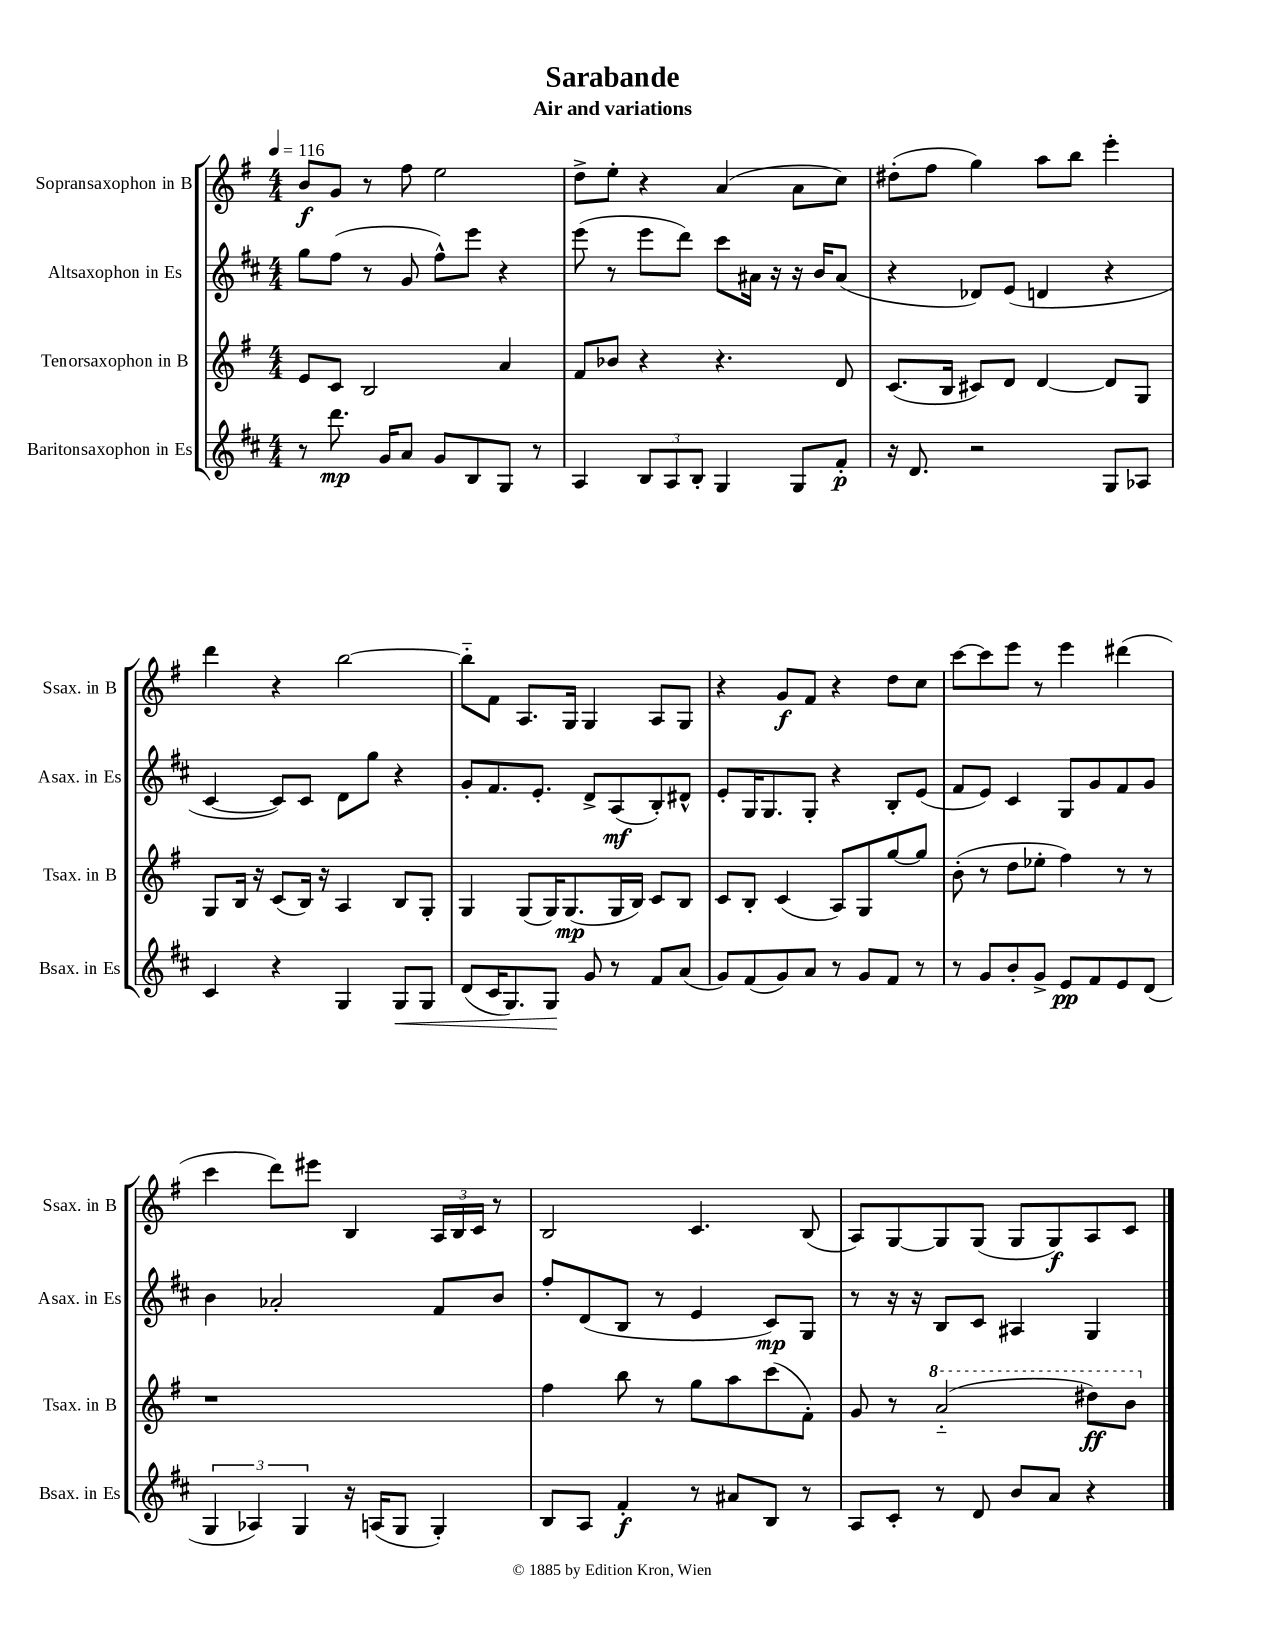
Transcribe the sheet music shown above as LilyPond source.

\header { title = "Sarabande" subtitle = "Air and variations" }
<<
\new StaffGroup <<
\new Staff = "s0" \with { instrumentName = "Sopransaxophon in B" shortInstrumentName = "Ssax. in B" } {
    \clef treble \key g \major \numericTimeSignature \time 4/4 \tempo 4 = 116
    b'8\f g'8 r8 fis''8 e''2 |
    d''8-> e''8-. r4 a'4( a'8 c''8) |
    dis''8-.( fis''8 g''4) a''8 b''8 e'''4-. |
    d'''4 r4 b''2~ |
    b''8-_ fis'8 a8. g16 g4 a8 g8 |
    r4 g'8\f fis'8 r4 d''8 c''8 |
    c'''8~ c'''8 e'''8 r8 e'''4 dis'''4( |
    c'''4 d'''8) eis'''8 b4 \tuplet 3/2 { a16 b16 c'16 } r8 |
    b2 c'4. b8( |
    a8) g8~ g8 g8( g8 g8\f) a8 c'8 \bar "|." |
}
\new Staff = "s1" \with { instrumentName = "Altsaxophon in Es" shortInstrumentName = "Asax. in Es" } {
    \clef treble \key d \major \numericTimeSignature \time 4/4
    g''8 fis''8( r8 g'8 fis''8-^) e'''8 r4 |
    e'''8( r8 e'''8 d'''8) cis'''8 ais'16 r16 r16 b'16 ais'8( |
    r4 des'8) e'8( d'4 r4 |
    cis'4~ cis'8) cis'8 d'8 g''8 r4 |
    g'8-. fis'8. e'8.-. d'8-> a8\mf( b8-.) dis'8-^ |
    e'8-. g16 g8. g8-. r4 b8-. e'8( |
    fis'8 e'8) cis'4 g8 g'8 fis'8 g'8 |
    b'4 aes'2-. fis'8 b'8 |
    fis''8-. d'8( b8 r8 e'4 cis'8\mp) g8 |
    r8 r16 r16 b8 cis'8 ais4 g4 \bar "|." |
}
\new Staff = "s2" \with { instrumentName = "Tenorsaxophon in B" shortInstrumentName = "Tsax. in B" } {
    \clef treble \key g \major \numericTimeSignature \time 4/4
    e'8 c'8 b2 a'4 |
    fis'8 bes'8 r4 r4. d'8 |
    c'8.( b16 cis'8) d'8 d'4~ d'8 g8 |
    g8 b16 r16 c'8( b16) r16 a4 b8 g8-. |
    g4 g8( g16) g8.\mp( g16 b16) c'8 b8 |
    c'8 b8-. c'4( a8) g8 g''8~ g''8 |
    b'8-.( r8 d''8 ees''8-. fis''4) r8 r8 |
    r1 |
    fis''4 b''8 r8 g''8 a''8 c'''8( fis'8-.) |
    g'8 r8 \ottava #1 a''2-_( dis'''8\ff) b''8 \ottava #0 \bar "|." |
}
\new Staff = "s3" \with { instrumentName = "Baritonsaxophon in Es" shortInstrumentName = "Bsax. in Es" } {
    \clef treble \key d \major \numericTimeSignature \time 4/4
    r8 d'''8.\mp g'16 a'8 g'8 b8 g8 r8 |
    a4 \tuplet 3/2 { b8 a8 b8-. } g4 g8 fis'8-.\p |
    r16 d'8. r2 g8 aes8 |
    cis'4 r4 g4 g8\< g8 |
    d'8( cis'16 g8.) g8\! g'8 r8 fis'8 a'8( |
    g'8) fis'8( g'8) a'8 r8 g'8 fis'8 r8 |
    r8 g'8 b'8-. g'8-> e'8\pp fis'8 e'8 d'8( |
    \tuplet 3/2 { g4 aes4) g4 } r16 a16( g8 g4-.) |
    b8 a8 fis'4-.\f r8 ais'8 b8 r8 |
    a8 cis'8-. r8 d'8 b'8 a'8 r4 \bar "|." |
}
>>
>>
\layout { \context { \Score \remove "Bar_number_engraver" } }
